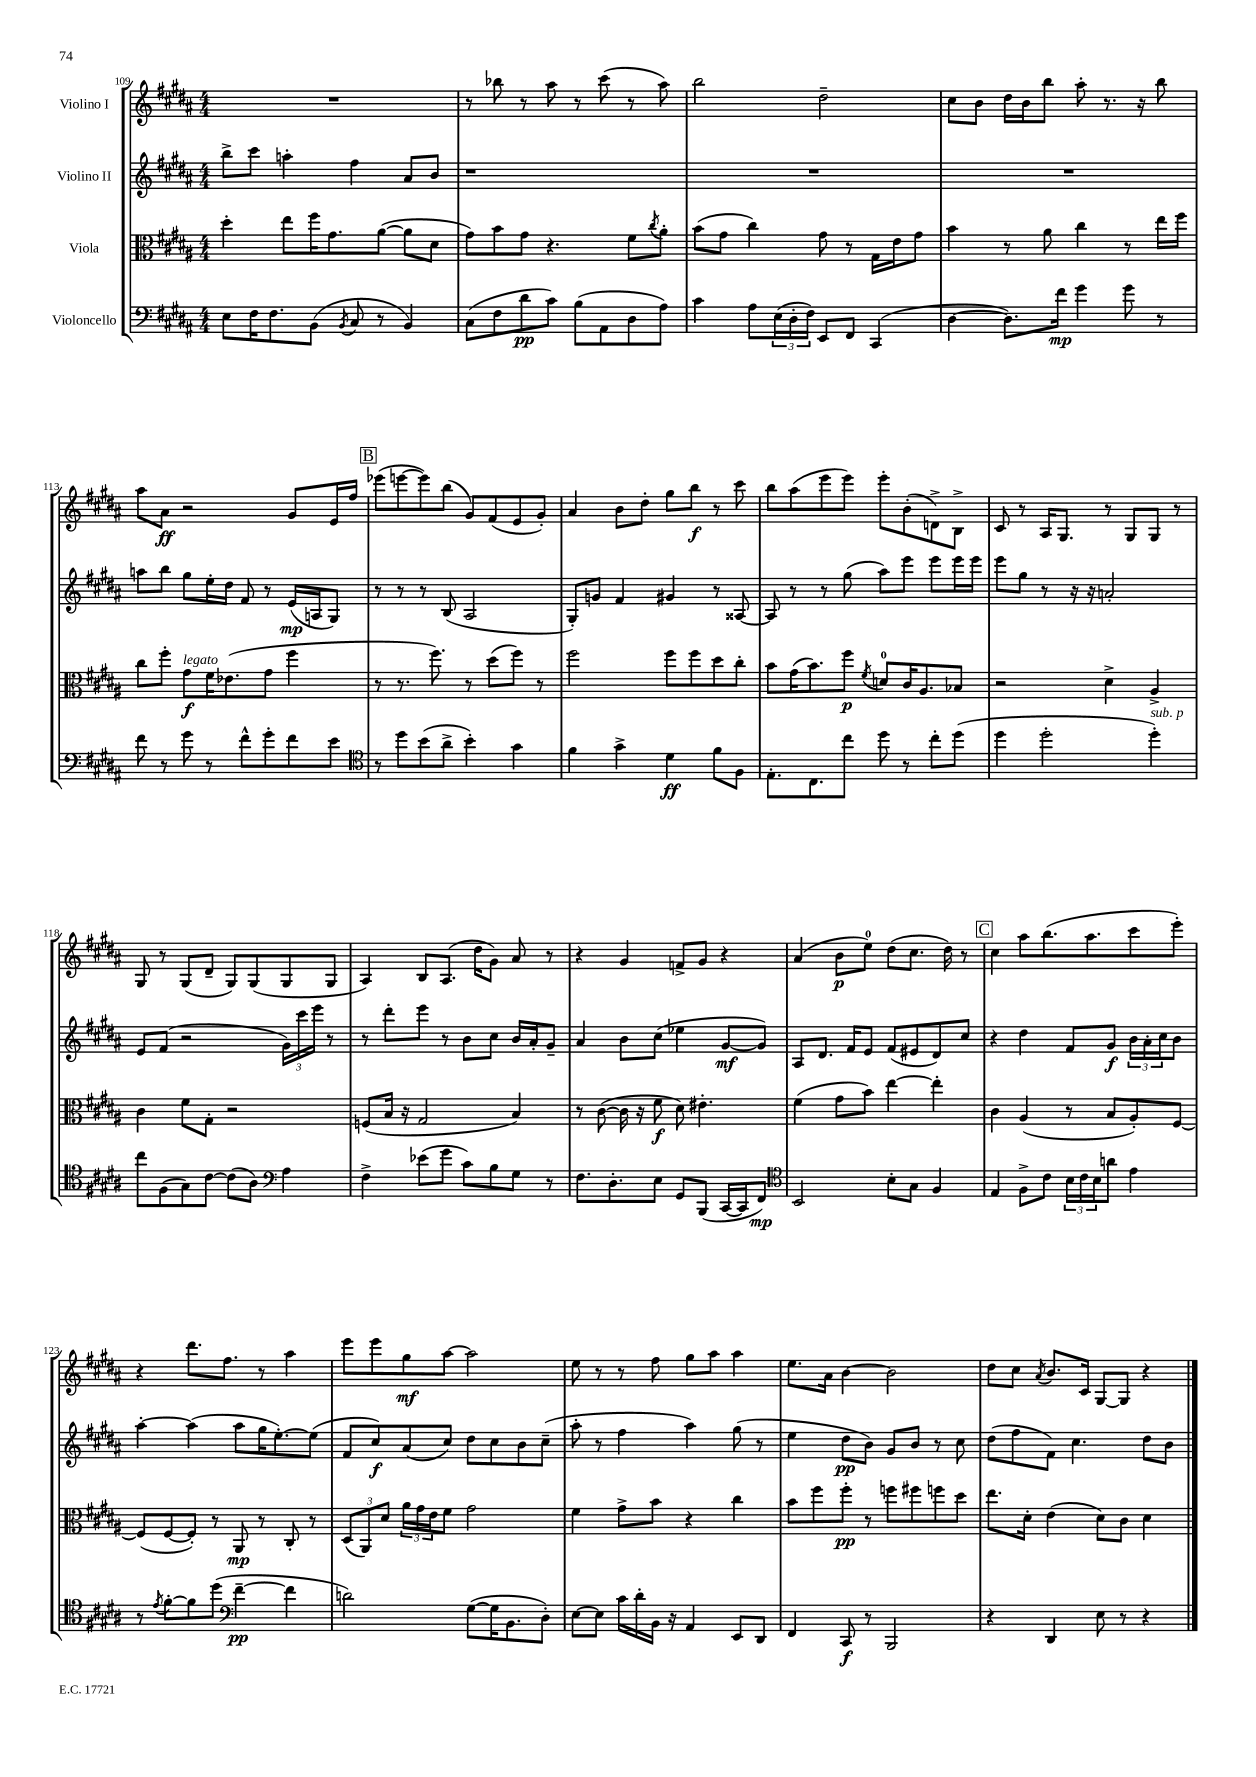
<<
\new StaffGroup <<
\new Staff = "s0" \with { instrumentName = "Violino I" } {
    \clef treble \key b \major \numericTimeSignature \time 4/4
    R1 |
    r8 bes''8 r8 ais''8 r8 cis'''8( r8 ais''8) |
    b''2 dis''2-- |
    cis''8 b'8 dis''16 b'16 b''8 ais''8-. r8. r16 b''8 |
    ais''8 ais'8\ff r2 gis'8 e'16 fis''16 |
    \mark \markup { \box "B" } ees'''8( e'''8~ e'''8) b''8( gis'8) fis'8( e'8 gis'8-.) |
    ais'4 b'8 dis''8-. gis''8 b''8\f r8 cis'''8 |
    b''8 ais''8( e'''8 e'''8) e'''8-. b'8-.( d'8->) b8-> |
    cis'8 r8 ais16 gis8. r8 gis8 gis8 r8 |
    gis8 r8 gis8( dis'8-- gis8) gis8( gis8 gis8 |
    ais4) b8 ais8.( dis''16 gis'8) ais'8 r8 |
    r4 gis'4 f'8-> gis'8 r4 |
    ais'4( b'8\p e''8-0) dis''8( cis''8. dis''16) r8 |
    \mark \markup { \box "C" } cis''4 ais''8 b''8.( ais''8. cis'''8 e'''8-.) |
    r4 dis'''8. fis''8. r8 ais''4 |
    e'''8 e'''8 gis''8\mf ais''8~ ais''2 |
    e''8 r8 r8 fis''8 gis''8 ais''8 ais''4 |
    e''8. ais'16 b'4~ b'2 |
    dis''8 cis''8 \acciaccatura { ais'8 } b'8. cis'16 gis8~ gis8 r4 \bar "|." |
}
\new Staff = "s1" \with { instrumentName = "Violino II" } {
    \clef treble \key b \major \numericTimeSignature \time 4/4
    b''8-> cis'''8 a''4-. fis''4 ais'8 b'8 |
    r1 |
    R1 |
    R1 |
    a''8 b''8 gis''8 e''16-. dis''16 fis'8 r8 e'16\mp( a16 gis8) |
    \mark \markup { \box "B" } r8 r8 r8 b8( ais2 |
    gis8-.) g'8 fis'4 gis'4 r8 aisis8~ |
    aisis8 r8 r8 gis''8( ais''8) e'''8 e'''8 e'''16 e'''16 |
    e'''8 gis''8 r8 r16 r16 a'2-. |
    e'8 fis'8( r2 \tuplet 3/2 { gis'16) cis'''16 e'''16 } r8 |
    r8 dis'''8-. e'''8 r8 b'8 cis''8 b'16 ais'16-. gis'8-- |
    ais'4 b'8 cis''8( ees''4 gis'8~\mf gis'8) |
    ais8 dis'8. fis'16 e'8 fis'8( eis'8 dis'8) cis''8 |
    \mark \markup { \box "C" } r4 dis''4 fis'8 gis'8\f \tuplet 3/2 { b'16 ais'16-. cis''16 } b'8 |
    ais''4~-. ais''4( ais''8 gis''16 e''8.~-.) e''8( |
    fis'8 cis''8\f) ais'8( cis''8) dis''8 cis''8 b'8 cis''8--( |
    ais''8-. r8 fis''4 ais''4) gis''8( r8 |
    e''4 dis''8\pp b'8) gis'8 b'8 r8 cis''8 |
    dis''8( fis''8 fis'8) cis''4. dis''8 b'8 \bar "|." |
}
\new Staff = "s2" \with { instrumentName = "Viola" } {
    \clef alto \key b \major \numericTimeSignature \time 4/4
    dis''4-. e''8 fis''16 gis'8. ais'8~( ais'8 dis'8 |
    gis'8) b'8 gis'8 r4. fis'8 \acciaccatura { cis''8 } ais'8-. |
    b'8( gis'8 cis''4) gis'8 r8 gis16 e'16 gis'8 |
    b'4 r8 ais'8 cis''4 r8 e''16 fis''16 |
    cis''8 fis''8-. gis'8\f^\markup { \italic "legato" } fis'16 ees'8.( gis'8 fis''4 |
    \mark \markup { \box "B" } r8 r8. fis''8.) r8 dis''8( fis''8) r8 |
    fis''2 fis''8 fis''8 dis''8 cis''8-. |
    b'8 gis'16( b'8.) fis''8\p \acciaccatura { fis'8 } d'8-0 cis'16 ais8. bes8 |
    r2 dis'4-> ais4-> |
    cis'4 fis'8 gis8-. r2 |
    f8( b16 r16 gis2 b4) |
    r8 cis'8~( cis'16 r16 fis'8\f dis'8) eis'4.-. |
    fis'4( gis'8 b'8) e''4~ e''4-. |
    \mark \markup { \box "C" } cis'4 ais4( r8 b8 ais8-.) fis8~ |
    fis8( fis8~ fis8-.) r8 ais,8\mp r8 cis8-. r8 |
    \tuplet 3/2 { dis8( ais,8) dis'8 } \tuplet 3/2 { ais'16 gis'16 e'16 } fis'8 gis'2 |
    fis'4 gis'8-> b'8 r4 cis''4 |
    b'8 fis''8 fis''8-.\pp r8 f''8 fis''8 f''8 dis''8 |
    e''8. dis'16-. e'4( dis'8) cis'8 dis'4 \bar "|." |
}
\new Staff = "s3" \with { instrumentName = "Violoncello" } {
    \clef bass \key b \major \numericTimeSignature \time 4/4
    e8 fis16 fis8. b,8( \acciaccatura { b,8 } cis8 r8 b,4) |
    cis8( fis8 dis'8\pp cis'8) b8( ais,8 dis8 ais8) |
    cis'4 ais8 \tuplet 3/2 { e16( dis16-. fis16) } e,8 fis,8 cis,4( |
    dis4~ dis8.) fis'16\mp gis'4 gis'8 r8 |
    fis'8 r8 gis'8 r8 fis'8-^ gis'8-. fis'8 e'8 |
    \mark \markup { \box "B" } \clef tenor r8 dis''8 b'8( ais'8-> b'4-.) gis'4 |
    fis'4 gis'4-> dis'4\ff fis'8 fis8 |
    e8.-. cis8. cis''8 dis''8 r8 cis''8-. dis''8( |
    dis''4 dis''2-. dis''4-.^\markup { \italic "sub. p" }) |
    cis''8 fis8( gis8) cis'8~ cis'8( ais8) \clef bass ais4 |
    fis4-> ees'8( gis'8 cis'8) b8 gis8 r8 |
    fis8. dis8.-. e8 gis,8 b,,8( cis,16~ cis,16 fis,8\mp) |
    \clef tenor b,2 b8-. gis8 fis4 |
    \mark \markup { \box "C" } e4 fis8-> cis'8 \tuplet 3/2 { b16 cis'16 b16 } a'8 e'4 |
    r8 \acciaccatura { e'8 } fis'8~-. fis'8 dis''8( \clef bass fis'4~--\pp fis'4 |
    d'2) gis8~( gis16 b,8. dis8-.) |
    e8~ e8 cis'16 dis'16-. b,16 r16 ais,4 e,8 dis,8 |
    fis,4 cis,8\f r8 b,,2 |
    r4 dis,4 e8 r8 r4 \bar "|." |
}
>>
>>
\layout { \context { \Score currentBarNumber = #109 } }
